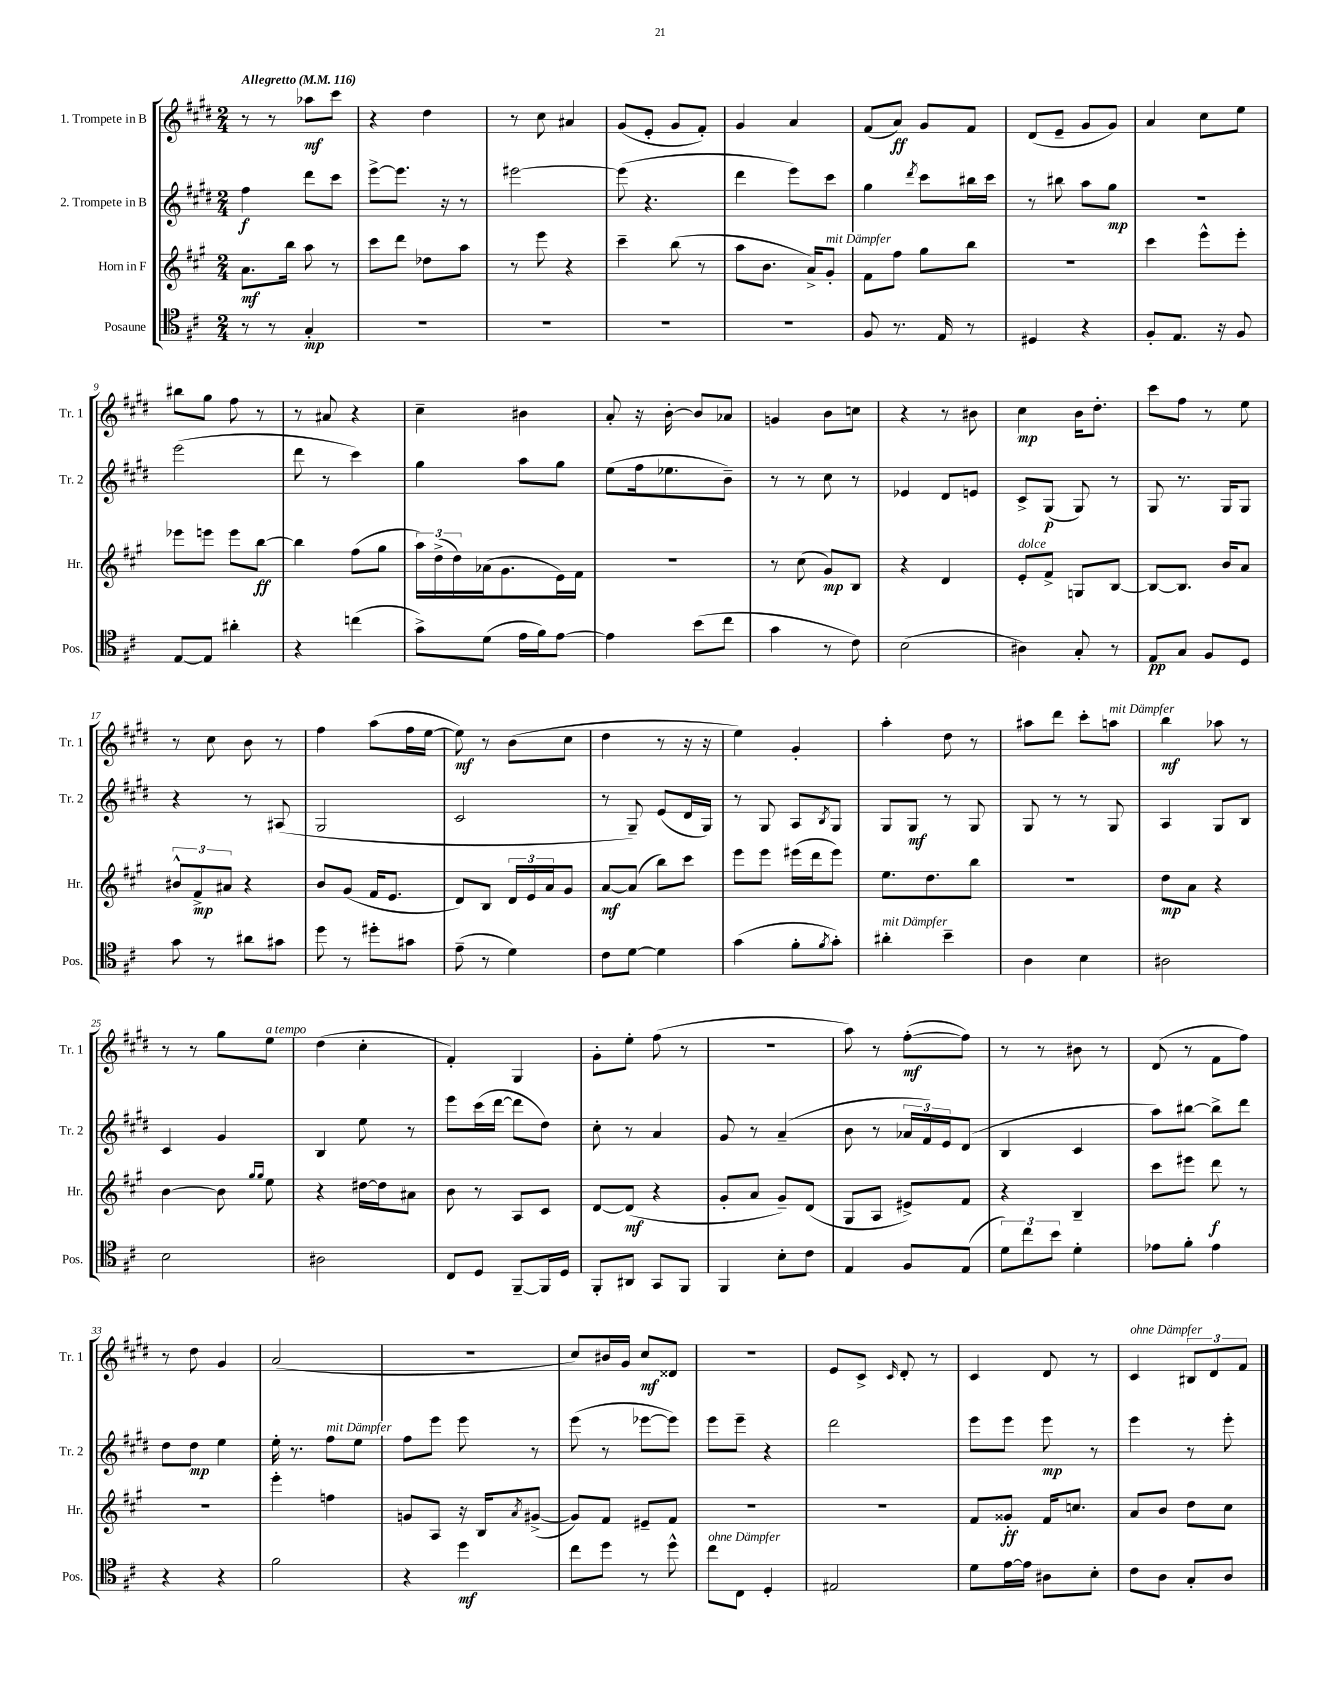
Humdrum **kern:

**kern	**dynam	**kern	**dynam	**kern	**dynam	**kern	**dynam
*part4	*part4	*part3	*part3	*part2	*part2	*part1	*part1
*staff4	*staff4	*staff3	*staff3	*staff2	*staff2	*staff1	*staff1
*I"Posaune	*	*I"Horn in F	*	*I"2. Trompete in B	*	*I"1. Trompete in B	*
*I'Pos.	*	*I'Hr.	*	*I'Tr. 2	*	*I'Tr. 1	*
*clefC4	*	*clefG2	*	*clefG2	*	*clefG2	*
*k[f#c#]	*	*k[f#c#g#]	*	*k[f#c#g#d#]	*	*k[f#c#g#d#]	*
*M2/4	*	*M2/4	*	*M2/4	*	*M2/4	*
*MM116	*	*MM116	*	*MM116	*	*MM116	*
=1	=1	=1	=1	=1	=1	=1	=1
!	!	!	!	!	!	!LO:TX:a:B:t=Allegretto	!
8r	.	8.a\L	mf	4ff#\	f	8r	.
8r	.	.	.	.	.	8r	.
.	.	16bb\Jk	.	.	.	.	.
4G'/	mp	8aa\	.	8ddd#\L	.	8aa-X\L	mf
.	.	8r	.	8ccc#\J	.	8ccc#\J	.
=2	=2	=2	=2	=2	=2	=2	=2
2r	.	8ccc#\L	.	[8eee^\L	.	4r	.
.	.	8ddd\J	.	8.eee\J]	.	.	.
.	.	8dd-X\L	.	.	.	4dd#\	.
.	.	.	.	16r	.	.	.
.	.	8aa\J	.	8r	.	.	.
=3	=3	=3	=3	=3	=3	=3	=3
2r	.	8r	.	[2eee#X\	.	8r	.
.	.	8eee\	.	.	.	8cc#\	.
.	.	4r	.	.	.	4a#X/	.
=4	=4	=4	=4	=4	=4	=4	=4
2r	.	4ccc#~\	.	(8eee#\]	.	(8g#/L	.
.	.	.	.	4.r	.	8e'/J	.
.	.	(8bb\	.	.	.	8g#/L	.
.	.	8r	.	.	.	8f#'/J)	.
=5	=5	=5	=5	=5	=5	=5	=5
2r	.	8aa\L	.	4ddd#\	.	4g#/	.
.	.	8.b\J	.	.	.	.	.
.	.	.	.	8eee\L)	.	4a/	.
.	.	16a^/KL)	.	.	.	.	.
!	!	!LO:TX:a:i:t=mit Dämpfer	!	!	!	!	!
.	.	8g#'/J	.	8ccc#\J	.	.	.
=6	=6	=6	=6	=6	=6	=6	=6
8F#/	.	8f#\L	.	4gg#\	.	(8f#/L	.
8.r	.	8ff#\J	.	.	.	8a/J)	ff
.	.	.	.	8qddd#/	.	.	.
.	.	8gg#\L	.	8ccc#\L	.	8g#/L	.
16E/	.	.	.	.	.	.	.
8r	.	8bb\J	.	16bb#X\L	.	8f#/J	.
.	.	.	.	16ccc#\JJ	.	.	.
=7	=7	=7	=7	=7	=7	=7	=7
4D#X/	.	2r	.	8r	.	(8d#/L	.
.	.	.	.	8bb#X\	.	8e~/J	.
4r	.	.	.	8aa\L	.	8g#/L	.
.	.	.	.	8gg#\J	mp	8g#/J)	.
=8	=8	=8	=8	=8	=8	=8	=8
8F#'/L	.	4ccc#\	.	2r	.	4a/	.
8.E/J	.	.	.	.	.	.	.
.	.	8eee^^\L	.	.	.	8cc#\L	.
16r	.	.	.	.	.	.	.
8F#/	.	8eee'\J	.	.	.	8ee\J	.
!!LO:LB:g=z
=9	=9	=9	=9	=9	=9	=9	=9
[8E/L	.	8eee-X\L	.	(2eee\	.	8bb#X\L	.
8E/J]	.	8eeen\J	.	.	.	8gg#\J	.
4a#X'\	.	8eee\L	.	.	.	8ff#\	.
.	.	[8bb\J	ff	.	.	8r	.
=10	=10	=10	=10	=10	=10	=10	=10
4r	.	4bb\]	.	8ddd#\	.	8r	.
.	.	.	.	8r	.	8a#X/	.
(4ccn\	.	(8ff#\L	.	4ccc#\)	.	4r	.
.	.	8gg#\J	.	.	.	.	.
=11	=11	=11	=11	=11	=11	=11	=11
8g^\L)	.	24aa\LL)	.	4gg#\	.	4cc#~\	.
.	.	(24dd^\	.	.	.	.	.
.	.	24dd\)	.	.	.	.	.
(8d\J	.	(16a-X\J	.	.	.	.	.
.	.	8.g#\	.	.	.	.	.
16e\LL	.	.	.	8aa\L	.	4b#X\	.
16f#\J)	.	.	.	.	.	.	.
[8e\J	.	16e\L)	.	8gg#\J	.	.	.
.	.	16f#\JJ	.	.	.	.	.
=12	=12	=12	=12	=12	=12	=12	=12
4e\]	.	2r	.	(8ee\L	.	8a'/	.
.	.	.	.	16ff#\k	.	16r	.
.	.	.	.	8.ee-X\	.	[16b'\	.
(8b\L	.	.	.	.	.	8b/L]	.
8cc#\J	.	.	.	8b~\J)	.	8a-X/J	.
=13	=13	=13	=13	=13	=13	=13	=13
4g\	.	8r	.	8r	.	4gn/	.
.	.	(8cc#\	.	8r	.	.	.
8r	.	8g#/L)	mp	8cc#\	.	8b\L	.
8c#\)	.	8B/J	.	8r	.	8ccn\J	.
=14	=14	=14	=14	=14	=14	=14	=14
(2B\	.	4r	.	4e-X/	.	4r	.
.	.	4d/	.	8d#/L	.	8r	.
.	.	.	.	8en/J	.	8b#X\	.
=15	=15	=15	=15	=15	=15	=15	=15
!	!	!LO:TX:a:i:t=dolce	!	!	!	!	!
4A#X\)	.	8e'/L	.	8c#^/L	.	4cc#\	mp
.	.	8f#^/J	.	(8G#/J	p	.	.
8G'/	.	8Gn/L	.	8G#/)	.	16b\KL	.
.	.	.	.	.	.	8.dd#'\J	.
8r	.	[8B/J	.	8r	.	.	.
=16	=16	=16	=16	=16	=16	=16	=16
8E/L	pp	8B/L_	.	8G#/	.	8ccc#\L	.
8G/J	.	8.B/J]	.	8.r	.	8ff#\J	.
8F#/L	.	.	.	.	.	8r	.
.	.	16b/KL	.	16G#/KL	.	.	.
8D/J	.	8a/J	.	8G#/J	.	8ee\	.
!!LO:LB:g=z
=17	=17	=17	=17	=17	=17	=17	=17
8g\	.	12b#X^^/L	.	4r	.	8r	.
.	.	12f#^/	mp	.	.	.	.
8r	.	.	.	.	.	8cc#\	.
.	.	12a#X/J	.	.	.	.	.
8a#X\L	.	4r	.	8r	.	8b\	.
8g#X\J	.	.	.	(8A#X/	.	8r	.
=18	=18	=18	=18	=18	=18	=18	=18
8dd\	.	8b/L	.	2G#/	.	4ff#\	.
8r	.	(8g#/J	.	.	.	.	.
8dd#X'\L	.	16f#/KL	.	.	.	(8aa\L	.
.	.	8.e/J	.	.	.	.	.
8g#X\J	.	.	.	.	.	16ff#\L	.
.	.	.	.	.	.	[16ee\JJ	.
=19	=19	=19	=19	=19	=19	=19	=19
(8e~\	.	8d/L)	.	2c#/	.	8ee\])	mf
8r	.	8B/J	.	.	.	8r	.
4d\)	.	24d/LL	.	.	.	(8b\L	.
.	.	24e/	.	.	.	.	.
.	.	24a/J	.	.	.	.	.
.	.	8g#/J	.	.	.	8cc#\J	.
=20	=20	=20	=20	=20	=20	=20	=20
8c#\L	.	[8a/L	mf	8r	.	4dd#\	.
[8d\J	.	(8a/J]	.	8G#~/)	.	.	.
4d\]	.	8bb\L)	.	(8e/L	.	8r	.
.	.	8ccc#\J	.	16d#/L	.	16r	.
.	.	.	.	16G#/JJ)	.	16r	.
=21	=21	=21	=21	=21	=21	=21	=21
(4g\	.	8eee\L	.	8r	.	4ee\)	.
.	.	8eee\J	.	8G#/	.	.	.
8f#'\L	.	(16eee#X\LL	.	8A/L	.	4g#'/	.
.	.	16ddd\J	.	.	.	.	.
8qf#/	.	.	.	8qB/	.	.	.
8g'\J)	.	8eee#\J)	.	8G#/J	.	.	.
=22	=22	=22	=22	=22	=22	=22	=22
!LO:TX:a:i:t=mit Dämpfer	!	!	!	!	!	!	!
4a#X'\	.	8.ee\L	.	8G#/L	.	4aa'\	.
.	.	.	.	8G#/J	mf	.	.
.	.	8.dd\	.	.	.	.	.
4b~\	.	.	.	8r	.	8dd#\	.
.	.	8bb\J	.	8G#/	.	8r	.
=23	=23	=23	=23	=23	=23	=23	=23
4A\	.	2r	.	8G#/	.	8aa#X\L	.
.	.	.	.	8r	.	8ddd#\J	.
4B\	.	.	.	8r	.	8ccc#'\L	.
!	!	!	!	!	!	!LO:TX:a:i:t=mit Dämpfer	!
.	.	.	.	8G#/	.	8aan\J	.
=24	=24	=24	=24	=24	=24	=24	=24
2A#X\	.	8dd\L	mp	4A/	.	4bb\	mf
.	.	8a\J	.	.	.	.	.
.	.	4r	.	8G#/L	.	8aa-X\	.
.	.	.	.	8B/J	.	8r	.
!!LO:LB:g=z
=25	=25	=25	=25	=25	=25	=25	=25
2B\	.	[4b\	.	4c#/	.	8r	.
.	.	.	.	.	.	8r	.
.	.	8b\]	.	4g#/	.	8gg#\L	.
.	.	16qqgg#/LL	.	.	.	.	.
.	.	16qqgg#/JJ	.	.	.	.	.
!	!	!	!	!	!	!LO:TX:a:i:t=a tempo	!
.	.	8ee\	.	.	.	8ee\J	.
=26	=26	=26	=26	=26	=26	=26	=26
2A#X\	.	4r	.	4B/	.	(4dd#\	.
.	.	[16dd#X\LL	.	8ee\	.	4cc#'\	.
.	.	16dd#\J]	.	.	.	.	.
.	.	8a#X\J	.	8r	.	.	.
=27	=27	=27	=27	=27	=27	=27	=27
8C#/L	.	8b\	.	8eee\L	.	4f#'/)	.
8D/J	.	8r	.	(16ccc#\L	.	.	.
.	.	.	.	[16ddd#\JJ	.	.	.
[8FF#~/L	.	8A/L	.	8ddd#\L]	.	4G#/	.
16FF#/L]	.	8c#/J	.	8dd#\J)	.	.	.
16D/JJ	.	.	.	.	.	.	.
=28	=28	=28	=28	=28	=28	=28	=28
8FF#'/L	.	[8d/L	.	8cc#'\	.	8g#'\L	.
8AA#X/J	.	(8d/J]	mf	8r	.	8ee'\J	.
8GG/L	.	4r	.	4a/	.	(8ff#\	.
8FF#/J	.	.	.	.	.	8r	.
=29	=29	=29	=29	=29	=29	=29	=29
4FF#/	.	8g#'/L	.	8g#/	.	2r	.
.	.	8a/J	.	8r	.	.	.
8B'\L	.	8g#~/L)	.	(4a~/	.	.	.
8c#\J	.	(8d/J	.	.	.	.	.
=30	=30	=30	=30	=30	=30	=30	=30
4E/	.	8G#/L	.	8b\	.	8aa\)	.
.	.	8A/J	.	8r	.	8r	.
8F#/L	.	8e#X^/L)	.	24a-X/LL	.	([8ff#'\L	mf
.	.	.	.	24f#/)	.	.	.
.	.	.	.	24e/J	.	.	.
(8E/J	.	8f#/J	.	(8d#/J	.	8ff#\J])	.
=31	=31	=31	=31	=31	=31	=31	=31
12d\L)	.	4r	.	4B/	.	8r	.
12cc#\	.	.	.	.	.	.	.
.	.	.	.	.	.	8r	.
12b\J	.	.	.	.	.	.	.
4d'\	.	4B~/	.	4c#/	.	8b#X\	.
.	.	.	.	.	.	8r	.
=32	=32	=32	=32	=32	=32	=32	=32
8e-X\L	.	8ccc#\L	.	8aa\L)	.	(8d#/	.
8f#'\J	.	8eee#X\J	.	[8bb#X\J	.	8r	.
4e-\	.	8ddd\	f	8bb#^\L]	.	8f#\L	.
.	.	8r	.	8ddd#\J	.	8ff#\J)	.
!!LO:LB:g=z
=33	=33	=33	=33	=33	=33	=33	=33
4r	.	2r	.	8dd#\L	.	8r	.
.	.	.	.	8dd#\J	mp	8dd#\	.
4r	.	.	.	4ee\	.	4g#/	.
=34	=34	=34	=34	=34	=34	=34	=34
2f#\	.	4eee'\	.	16ee'\	.	(2a/	.
.	.	.	.	8.r	.	.	.
!	!	!	!	!LO:TX:a:i:t=mit Dämpfer	!	!	!
.	.	4ffn\	.	8ff#\L	.	.	.
.	.	.	.	8ee\J	.	.	.
=35	=35	=35	=35	=35	=35	=35	=35
4r	.	8gn/L	.	8ff#\L	.	2r	.
.	.	8A/J	.	8eee\J	.	.	.
4dd\	mf	16r	.	8eee\	.	.	.
.	.	16B/KL	.	.	.	.	.
.	.	8qa/	.	.	.	.	.
.	.	([8g#X^/J	.	8r	.	.	.
=36	=36	=36	=36	=36	=36	=36	=36
8cc#\L	.	8g#/L])	.	(8eee\	.	8cc#/L)	.
8dd\J	.	8f#/J	.	8r	.	16b#X/L	.
.	.	.	.	.	.	16g#/JJ	.
8r	.	8e#X~/L	.	[8eee-X\L	.	8cc#/L	mf
8dd^^\	.	8f#/J	.	8eee-\J])	.	8d##X/J	.
=37	=37	=37	=37	=37	=37	=37	=37
!LO:TX:a:i:t=ohne Dämpfer	!	!	!	!	!	!	!
8cc#\L	.	2r	.	8eee\L	.	2r	.
8C#\J	.	.	.	8eee~\J	.	.	.
4D'/	.	.	.	4r	.	.	.
=38	=38	=38	=38	=38	=38	=38	=38
2E#X/	.	2r	.	2ddd#\	.	8e/L	.
.	.	.	.	.	.	8c#^/J	.
.	.	.	.	.	.	16qqc#/	.
.	.	.	.	.	.	8d#'/	.
.	.	.	.	.	.	8r	.
=39	=39	=39	=39	=39	=39	=39	=39
8d\L	.	8f#/L	.	8eee\L	.	4c#/	.
[16e\L	.	8g##X'/J	ff	8eee\J	.	.	.
16e\JJ]	.	.	.	.	.	.	.
8A#X\L	.	16f#/KL	.	8eee\	mp	8d#/	.
.	.	8.ccn/J	.	.	.	.	.
8B'\J	.	.	.	8r	.	8r	.
=40	=40	=40	=40	=40	=40	=40	=40
!	!	!	!	!	!	!LO:TX:a:i:t=ohne Dämpfer	!
8c#\L	.	8a/L	.	4eee\	.	4c#/	.
8A\J	.	8b/J	.	.	.	.	.
8G'/L	.	8dd\L	.	8r	.	12B#X/L	.
.	.	.	.	.	.	12d#/	.
8A/J	.	8cc#\J	.	8eee'\	.	.	.
.	.	.	.	.	.	12f#/J	.
==	==	==	==	==	==	==	==
*-	*-	*-	*-	*-	*-	*-	*-
